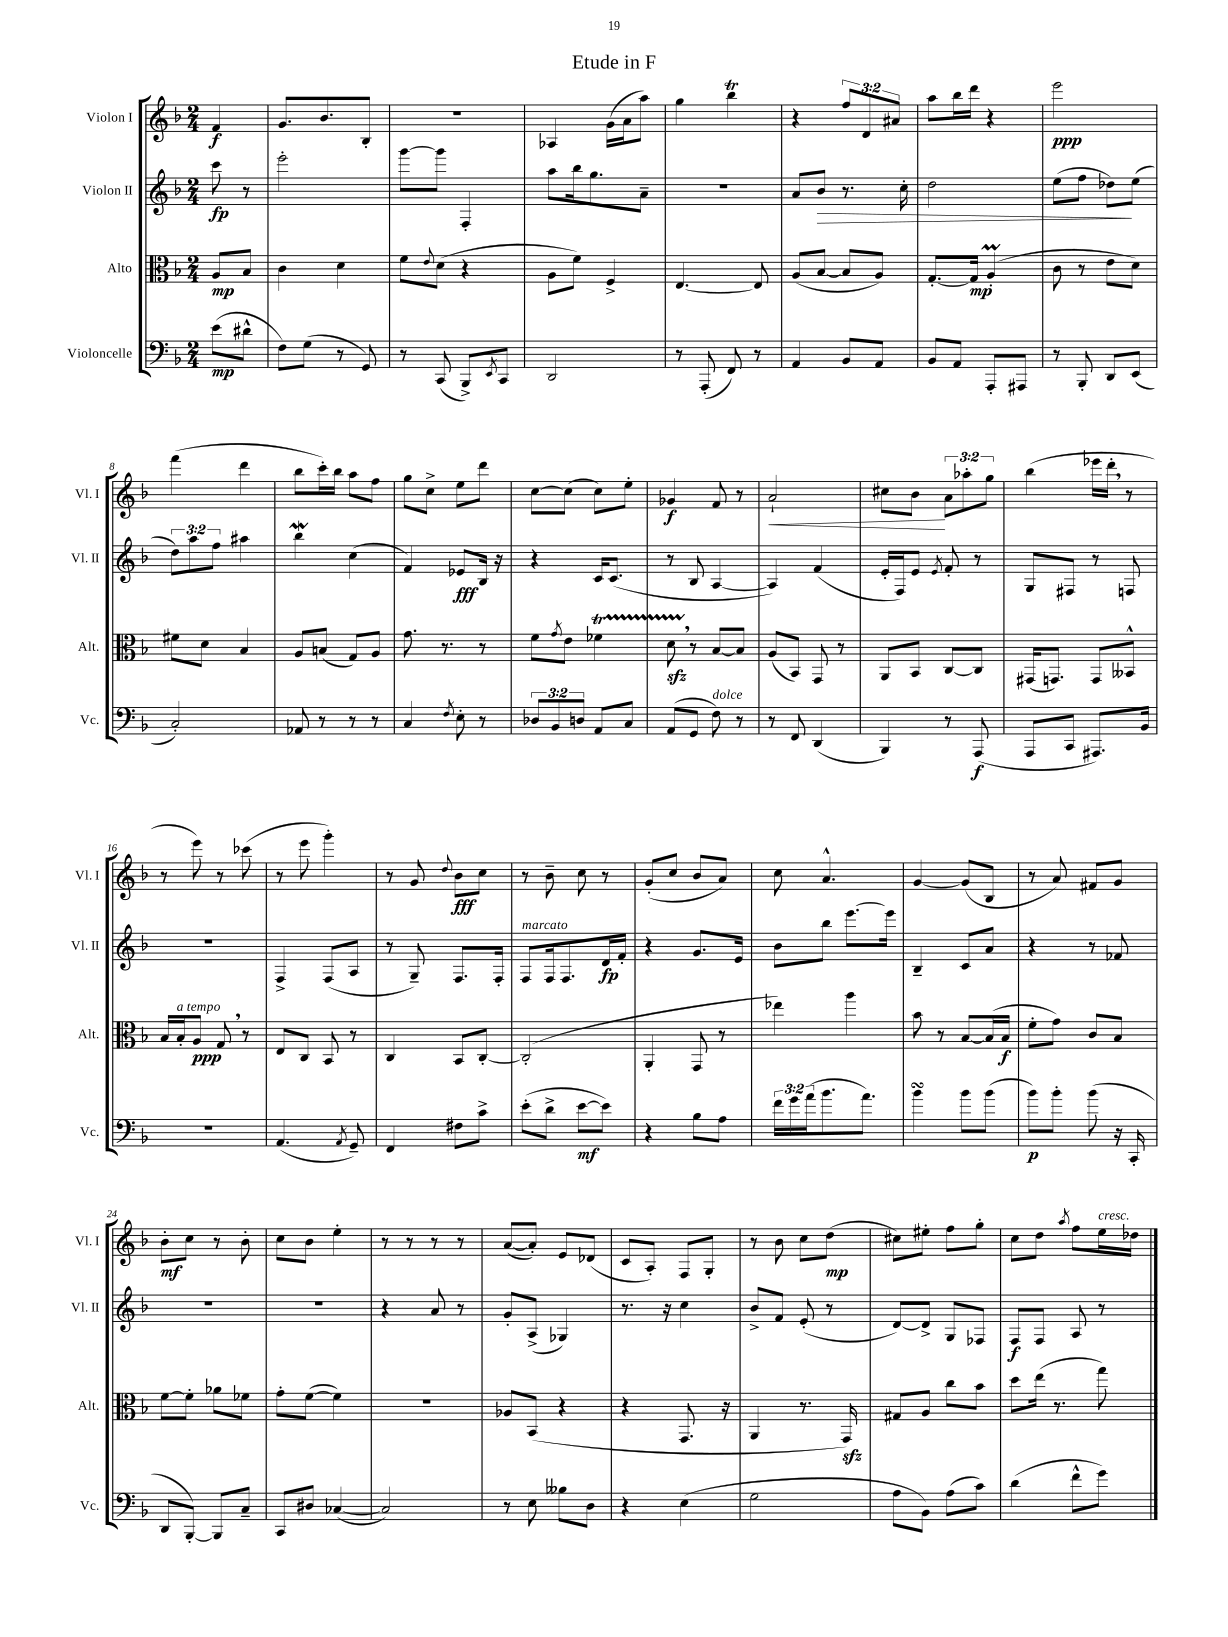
\header { title = "Etude in F" }
<<
\new StaffGroup <<
\new Staff = "s0" \with { instrumentName = "Violon I" shortInstrumentName = "Vl. I" } {
    \clef treble \key f \major \numericTimeSignature \time 2/4 \override Staff.TupletNumber.text = #tuplet-number::calc-fraction-text \partial 4
    f'4\f |
    g'8. bes'8. bes8-. |
    r2 |
    aes4 g'16( a'16 a''8) |
    g''4 bes''4\trill |
    r4 \tuplet 3/2 { f''8 d'8 ais'8 } |
    a''8 bes''16 d'''16 r4 |
    e'''2\ppp |
    f'''4( d'''4 |
    bes''8 c'''16-.) bes''16 a''8 f''8 |
    g''8 c''8-> e''8 d'''8 |
    c''8~ c''8( c''8) e''8-. |
    ges'4\f f'8 r8 |
    a'2-!\< |
    cis''8 bes'8\! \tuplet 3/2 { a'8 aes''8-. g''8 } |
    bes''4( ees'''16 d'''16-. \breathe r8 |
    r8 e'''8) r8 ces'''8( |
    r8 e'''8 g'''4-.) |
    r8 g'8 \appoggiatura { d''8 } bes'8\fff c''8 |
    r8 bes'8-- c''8 r8 |
    g'8-.( c''8 bes'8 a'8) |
    c''8 a'4.-^ |
    g'4~ g'8( bes8 |
    r8 a'8) fis'8 g'8 |
    bes'8-.\mf c''8 r8 bes'8-. |
    c''8 bes'8 e''4-. |
    r8 r8 r8 r8 |
    a'8~( a'8-.) e'8 des'8( |
    c'8 a8-.) f8 g8-. |
    r8 bes'8 c''8 d''8\mp( |
    cis''8) eis''8-. f''8 g''8-. |
    c''8 d''8 \acciaccatura { a''8 } f''8 e''16^\markup { \italic "cresc." } des''16 \bar "|." |
}
\new Staff = "s1" \with { instrumentName = "Violon II" shortInstrumentName = "Vl. II" } {
    \clef treble \key f \major \numericTimeSignature \time 2/4 \override Staff.TupletNumber.text = #tuplet-number::calc-fraction-text \partial 4
    c'''8\fp r8 |
    e'''2-. |
    g'''8~ g'''8 f4-. |
    a''8 bes''16 g''8. a'8-- |
    R2 |
    a'8 bes'8\> r8. c''16-. |
    d''2 |
    e''8( f''8 des''8\!) e''8( |
    \tuplet 3/2 { d''8) a''8 f''8 } ais''4 |
    bes''4\mordent c''4( |
    f'4) ees'8\fff bes16 r16 |
    r4 c'16 c'8.( |
    r8 bes8 a4~ |
    a4) f'4( |
    e'16-. f16) e'8 \acciaccatura { e'8 } f'8-. r8 |
    g8 fis8 r8 f8 |
    R2 |
    f4-> f8( a8 |
    r8 g8--) f8. f16-. |
    f8^\markup { \italic "marcato" } f16 f8. d'16\fp f'16-. |
    r4 g'8. e'16 |
    bes'8 bes''8 e'''8.~ e'''16 |
    bes4-- c'8 a'8 |
    r4 r8 fes'8 |
    R2 |
    r2 |
    r4 a'8 r8 |
    g'8-. a8->( ges4) |
    r8. r16 c''4 |
    bes'8-> f'8 e'8-.( r8 |
    d'8~) d'8-> g8 fes8 |
    f8\f f8 a8 r8 \bar "|." |
}
\new Staff = "s2" \with { instrumentName = "Alto" shortInstrumentName = "Alt." } {
    \clef alto \key f \major \numericTimeSignature \time 2/4 \partial 4
    a8\mp bes8 |
    c'4 d'4 |
    f'8 \appoggiatura { e'8 } d'8( r4 |
    a8 f'8) f4-> |
    e4.~ e8 |
    a8( bes8~ bes8 a8) |
    g8.~-. g16\mp a4-.\prall( |
    c'8 r8 e'8 d'8) |
    fis'8 d'8 bes4 |
    a8 b8( g8) a8 |
    g'8. r8. r8 |
    f'8 \acciaccatura { g'8 } e'8 fes'4\startTrillSpan |
    d'8\sfz \breathe r8\stopTrillSpan bes8~ bes8 |
    a8( bes,8) g,8 r8 |
    a,8 bes,8 c8~ c8 |
    gis,16( g,8.) g,8 beses,8-^ |
    bes16 bes16-.^\markup { \italic "a tempo" } a8\ppp g8 \breathe r8 |
    e8 c8 bes,8 r8 |
    c4 bes,8 c8~-. |
    c2-.( |
    a,4-. g,8 r8 |
    ees''4) a''4 |
    bes'8 r8 bes8~ bes16( bes16\f |
    f'8-. g'8) c'8 bes8 |
    f'8~ f'8-. aes'8 fes'8 |
    g'8-. f'8~( f'4) |
    R2 |
    aes8 bes,8( r4 |
    r4 g,8. r16 |
    a,4 r8. g,16\sfz) |
    gis8 a8 c''8 bes'8 |
    d''8 e''16( r8. g''8) \bar "|." |
}
\new Staff = "s3" \with { instrumentName = "Violoncelle" shortInstrumentName = "Vc." } {
    \clef bass \key f \major \numericTimeSignature \time 2/4 \override Staff.TupletNumber.text = #tuplet-number::calc-fraction-text \partial 4
    e'8\mp( dis'8-^ |
    f8) g8( r8 g,8) |
    r8 c,8( bes,,8->) \acciaccatura { e,8 } c,8 |
    d,2 |
    r8 a,,8-.( f,8) r8 |
    a,4 bes,8 a,8 |
    bes,8 a,8 a,,8-. ais,,8 |
    r8 bes,,8-. d,8 e,8( |
    c2-.) |
    aes,8 r8 r8 r8 |
    c4 \acciaccatura { f8 } e8-. r8 |
    \tuplet 3/2 { des8 bes,8 d8 } a,8 c8 |
    a,8( g,8 f8^\markup { \italic "dolce" }) r8 |
    r8 f,8 d,4( |
    bes,,4) r8 a,,8\f( |
    a,,8 c,8 ais,,8.) bes,16 |
    R2 |
    a,4.( \acciaccatura { a,8 } g,8--) |
    f,4 fis8 c'8-> |
    e'8-.( d'8-> e'8~\mf e'8) |
    r4 bes8 a8 |
    \tuplet 3/2 { f'16 g'16 a'16( } bes'8. a'8.) |
    bes'4\turn bes'8 bes'8( |
    bes'8\p) bes'8-. bes'8( r16 c,16-. |
    d,8 bes,,8~-.) bes,,8 c8-- |
    c,8 dis8 ces4~( |
    ces2) |
    r8 e8 beses8 d8 |
    r4 e4( |
    g2 |
    a8 bes,8) a8( c'8) |
    d'4( f'8-^ g'8) \bar "|." |
}
>>
>>
